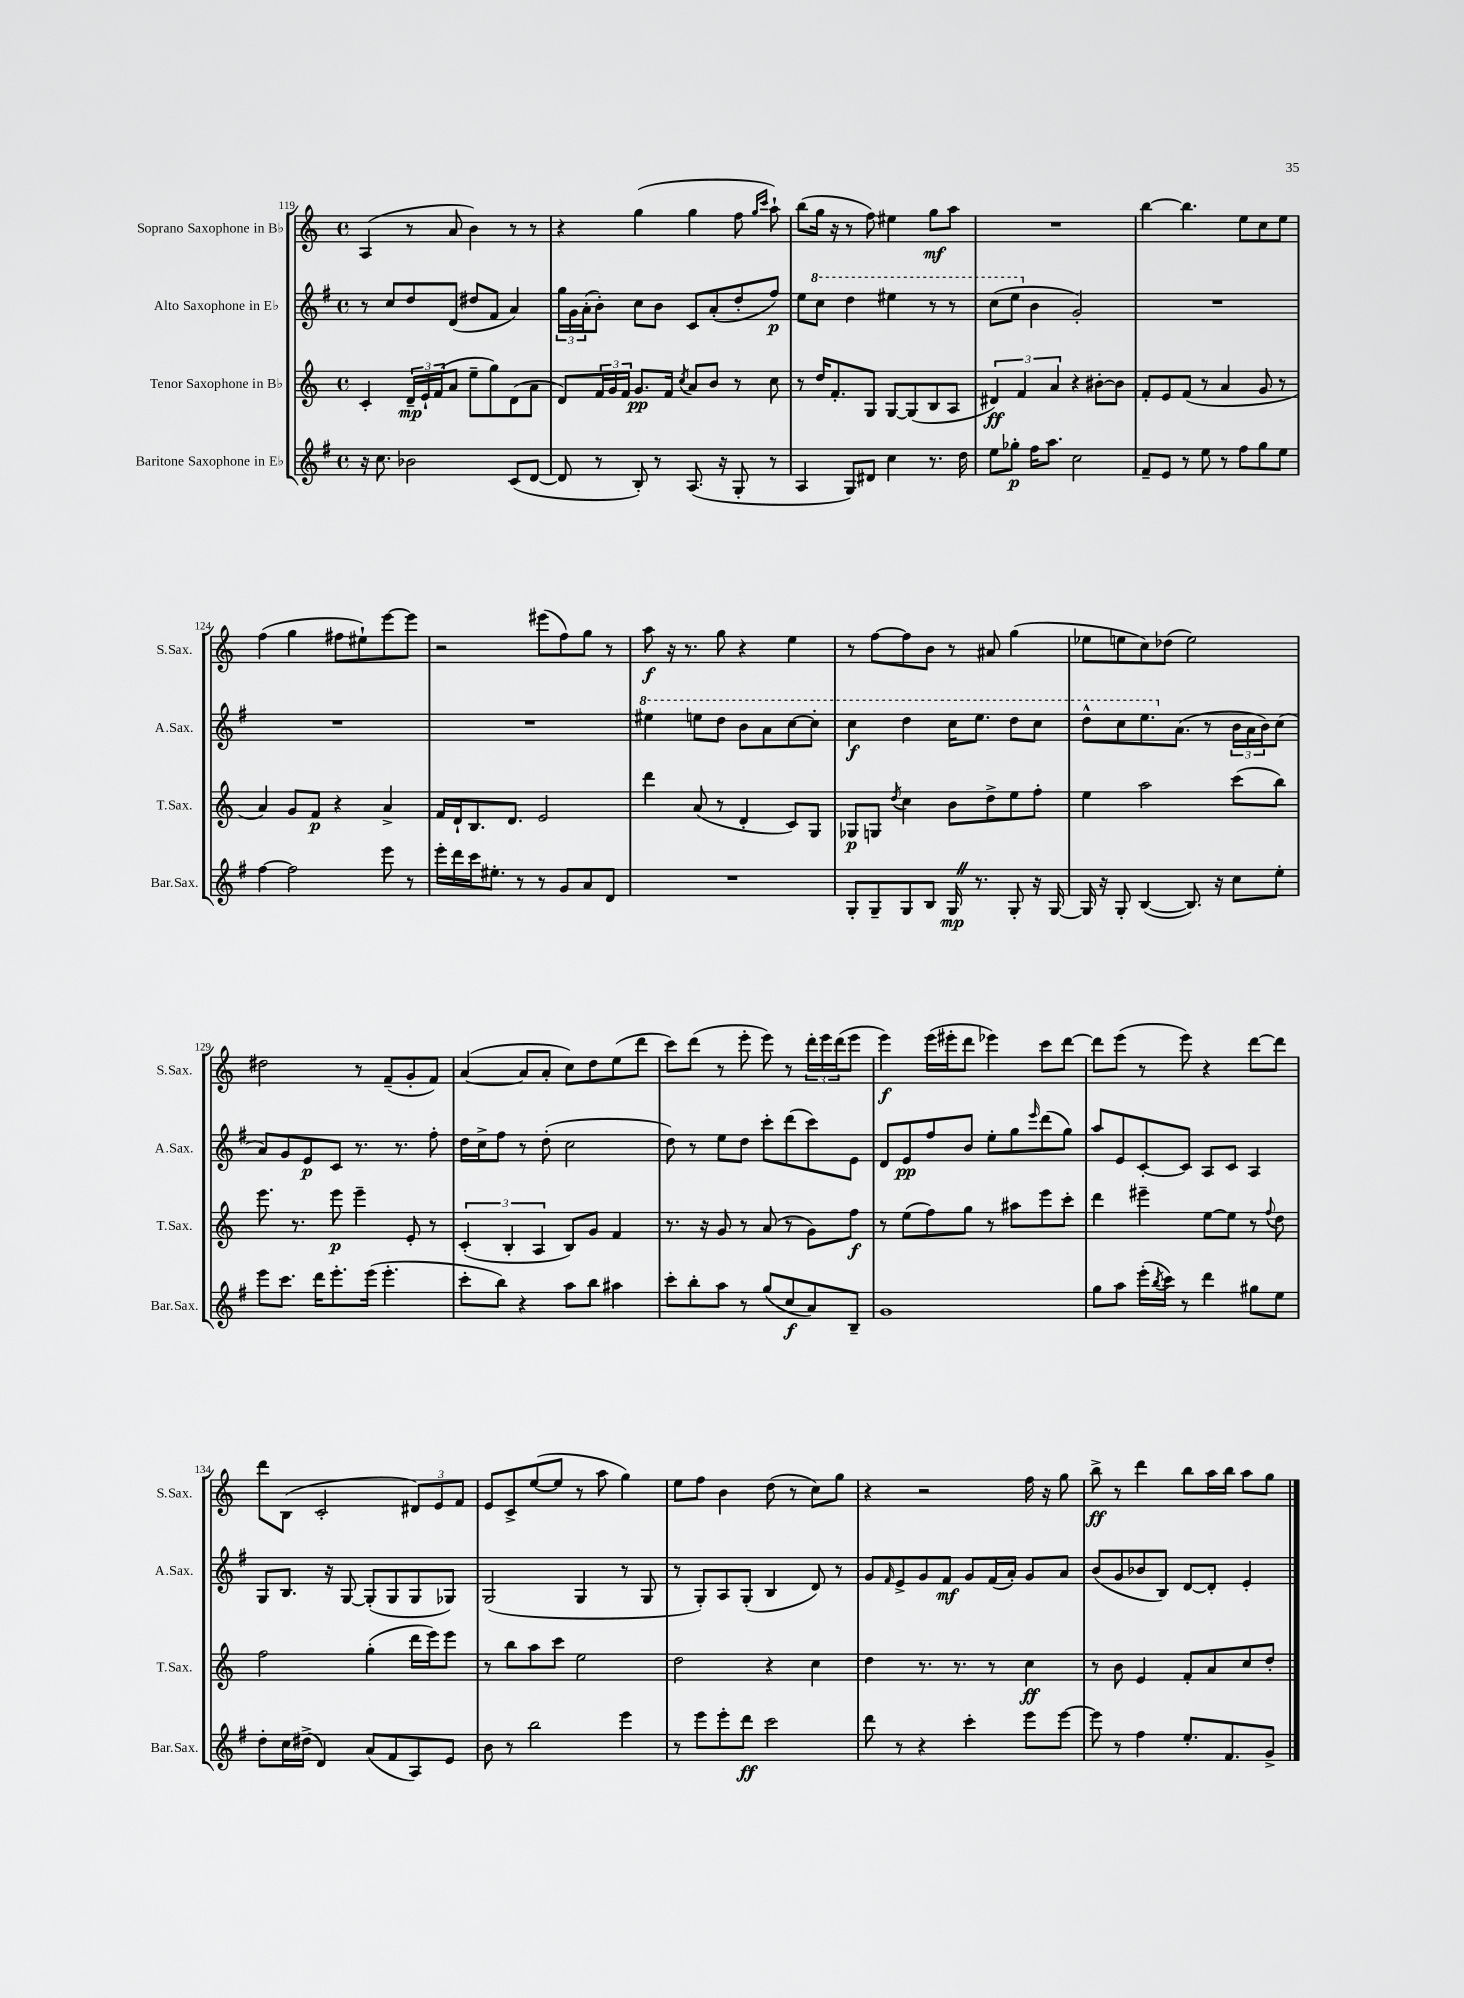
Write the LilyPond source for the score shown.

<<
\new StaffGroup <<
\new Staff = "s0" \with { instrumentName = "Soprano Saxophone in Bb" shortInstrumentName = "S.Sax." } {
    \clef treble \key c \major \defaultTimeSignature \time 4/4
    a4( r8 a'8 b'4) r8 r8 |
    r4 g''4( g''4 f''8 \grace { g''16 c'''16 } a''8-!) |
    b''8( g''16 r16 r8 f''8) eis''4 g''8\mf a''8 |
    R1 |
    b''4~ b''4. e''8 c''8 e''8 |
    f''4( g''4 fis''8 eis''8-!) e'''8~ e'''8 |
    r2 eis'''8( f''8) g''8 r8 |
    a''8\f r16 r8. g''8 r4 e''4 |
    r8 f''8~ f''8 b'8 r8 ais'8 g''4( |
    ees''8 e''8 c''8) des''8( e''2) |
    dis''2 r8 f'8--( g'8-. f'8) |
    a'4~( a'8 a'8-. c''8) d''8 e''8( d'''8 |
    c'''8) d'''8( r8 e'''8-. e'''8) r8 \tuplet 3/2 { d'''16-. e'''16 d'''16( } e'''8 |
    e'''4\f) e'''16( eis'''16-. d'''8 ees'''4) c'''8 d'''8~ |
    d'''8 e'''8( r8 e'''8) r4 d'''8~ d'''8 |
    d'''8 b8( c'2-. \tuplet 3/2 { dis'8) e'8 f'8 } |
    e'8 c'8-> e''8~( e''8 r8 a''8 g''4) |
    e''8 f''8 b'4 d''8( r8 c''8) g''8 |
    r4 r2 f''16 r16 g''8 |
    b''8->\ff r8 d'''4 b''8 a''16 b''16 a''8 g''8 \bar "|." |
}
\new Staff = "s1" \with { instrumentName = "Alto Saxophone in Eb" shortInstrumentName = "A.Sax." } {
    \clef treble \key g \major \defaultTimeSignature \time 4/4
    r8 c''8 d''8 d'8( dis''8 fis'8 a'4) |
    \tuplet 3/2 { g''16 g'16 a'16-.( } b'8-.) c''8 b'8 c'8 a'8-.( d''8-. fis''8\p) |
    e''8 \ottava #1 c'''8 d'''4 eis'''4 r8 r8 |
    c'''8( e'''8 \ottava #0 b'4 g'2-.) |
    R1 |
    R1 |
    R1 |
    \ottava #1 eis'''4 e'''8 d'''8 b''8 a''8 c'''8~ c'''8-. |
    c'''4\f d'''4 c'''16 e'''8. d'''8 c'''8 |
    d'''8-^ c'''8 e'''8. \ottava #0 a'8.( r8 \tuplet 3/2 { b'16 a'16 b'16) } c''8( |
    a'8) g'8 e'8\p c'8 r8. r8. fis''8-. |
    d''16 c''16-> fis''8 r8 d''8-.( c''2 |
    d''8) r8 e''8 d''8 c'''8-. d'''8( c'''8) e'8 |
    d'8 e'8\pp fis''8 b'8 e''8-. g''8 \grace { e'''16 } d'''8( g''8) |
    a''8 e'8 c'8~-. c'8 a8 c'8 a4 |
    g8 b8. r16 g8~ g8-.( g8 g8 ges8) |
    g2( g4 r8 g8 |
    r8 g8-.) a8 g8-.( b4 d'8) r8 |
    g'8 \grace { fis'16 } e'8-> g'8 fis'8\mf g'8 fis'16( a'16-.) g'8 a'8 |
    b'8( g'8 bes'8 b8) d'8~ d'8-. e'4-. \bar "|." |
}
\new Staff = "s2" \with { instrumentName = "Tenor Saxophone in Bb" shortInstrumentName = "T.Sax." } {
    \clef treble \key c \major \defaultTimeSignature \time 4/4
    c'4-. \tuplet 3/2 { d'16--\mp e'16-! f'16( } a'8 e''8-- g''8) d'8( a'8 |
    d'8) \tuplet 3/2 { f'16 g'16 f'16 } g'8.\pp f'16 \acciaccatura { c''8 } a'8 b'8 r8 c''8 |
    r8 d''16 f'8.-. g8 g8~ g8( b8 a8 |
    \tuplet 3/2 { dis'4\ff) f'4 a'4 } r4 bis'8~-. bis'8 |
    f'8-. e'8 f'8( r8 a'4 g'8 r8 |
    a'4) g'8 f'8\p r4 a'4-> |
    f'16 d'16-! b8. d'8. e'2 |
    d'''4 a'8( r8 d'4-. c'8) g8 |
    ges8\p g8 \acciaccatura { d''8 } c''4 b'8 d''8-> e''8 f''8-. |
    e''4 a''2 c'''8( b''8) |
    e'''8. r8. e'''8\p e'''4-- e'8-. r8 |
    \tuplet 3/2 { c'4-.( b4-. a4 } b8) g'8 f'4 |
    r8. r16 g'8 r8 a'8( r8 g'8) f''8\f |
    r8 e''8( f''8) g''8 r8 ais''8 e'''8 c'''8-. |
    d'''4 eis'''4-- e''8~ e''8 r8 \appoggiatura { f''8 } d''8 |
    f''2 g''4-.( d'''16 e'''16) e'''8 |
    r8 b''8 a''8 c'''8 e''2 |
    d''2 r4 c''4 |
    d''4 r8. r8. r8 c''4\ff |
    r8 b'8 e'4 f'8-. a'8 c''8 d''8-. \bar "|." |
}
\new Staff = "s3" \with { instrumentName = "Baritone Saxophone in Eb" shortInstrumentName = "Bar.Sax." } {
    \clef treble \key g \major \defaultTimeSignature \time 4/4
    r16 c''8. bes'2 c'8( d'8~ |
    d'8 r8 b8-.) r8 a8.( r16 g8-. r8 |
    a4 g8) dis'8 c''4 r8. d''16 |
    e''8 ges''8-.\p fis''16 a''8. c''2 |
    fis'8-- e'8 r8 e''8 r8 fis''8 g''8 e''8 |
    fis''4~ fis''2 e'''8 r8 |
    e'''16-. d'''16 c'''16 eis''8.-. r8 r8 g'8 a'8 d'8 |
    R1 |
    g8-. g8-- g8 b8 g16\mp \once \override BreathingSign.text = \markup { \musicglyph "scripts.caesura.straight" } \breathe r8. g8-. r16 g16~ |
    g16 r16 g8-. b4~( b8.) r16 c''8 e''8-. |
    e'''8 c'''8. d'''16 e'''8.-. e'''16( e'''4.-. |
    c'''8-. b''8) r4 a''8 b''8 ais''4 |
    c'''8-. b''8-. a''8 r8 g''8( c''8\f a'8) b8-- |
    g'1 |
    g''8 a''8 e'''16-.( \acciaccatura { b''8 } c'''16) r8 d'''4 gis''8 e''8 |
    d''8-. c''16 dis''16->( d'4) a'8( fis'8 a8) e'8 |
    b'8 r8 b''2 e'''4 |
    r8 e'''8 e'''8-. d'''8\ff c'''2 |
    d'''8 r8 r4 c'''4-. e'''8 e'''8~ |
    e'''8 r8 fis''4 e''8.-. fis'8. g'8-> \bar "|." |
}
>>
>>
\layout { \context { \Score currentBarNumber = #119 } }
